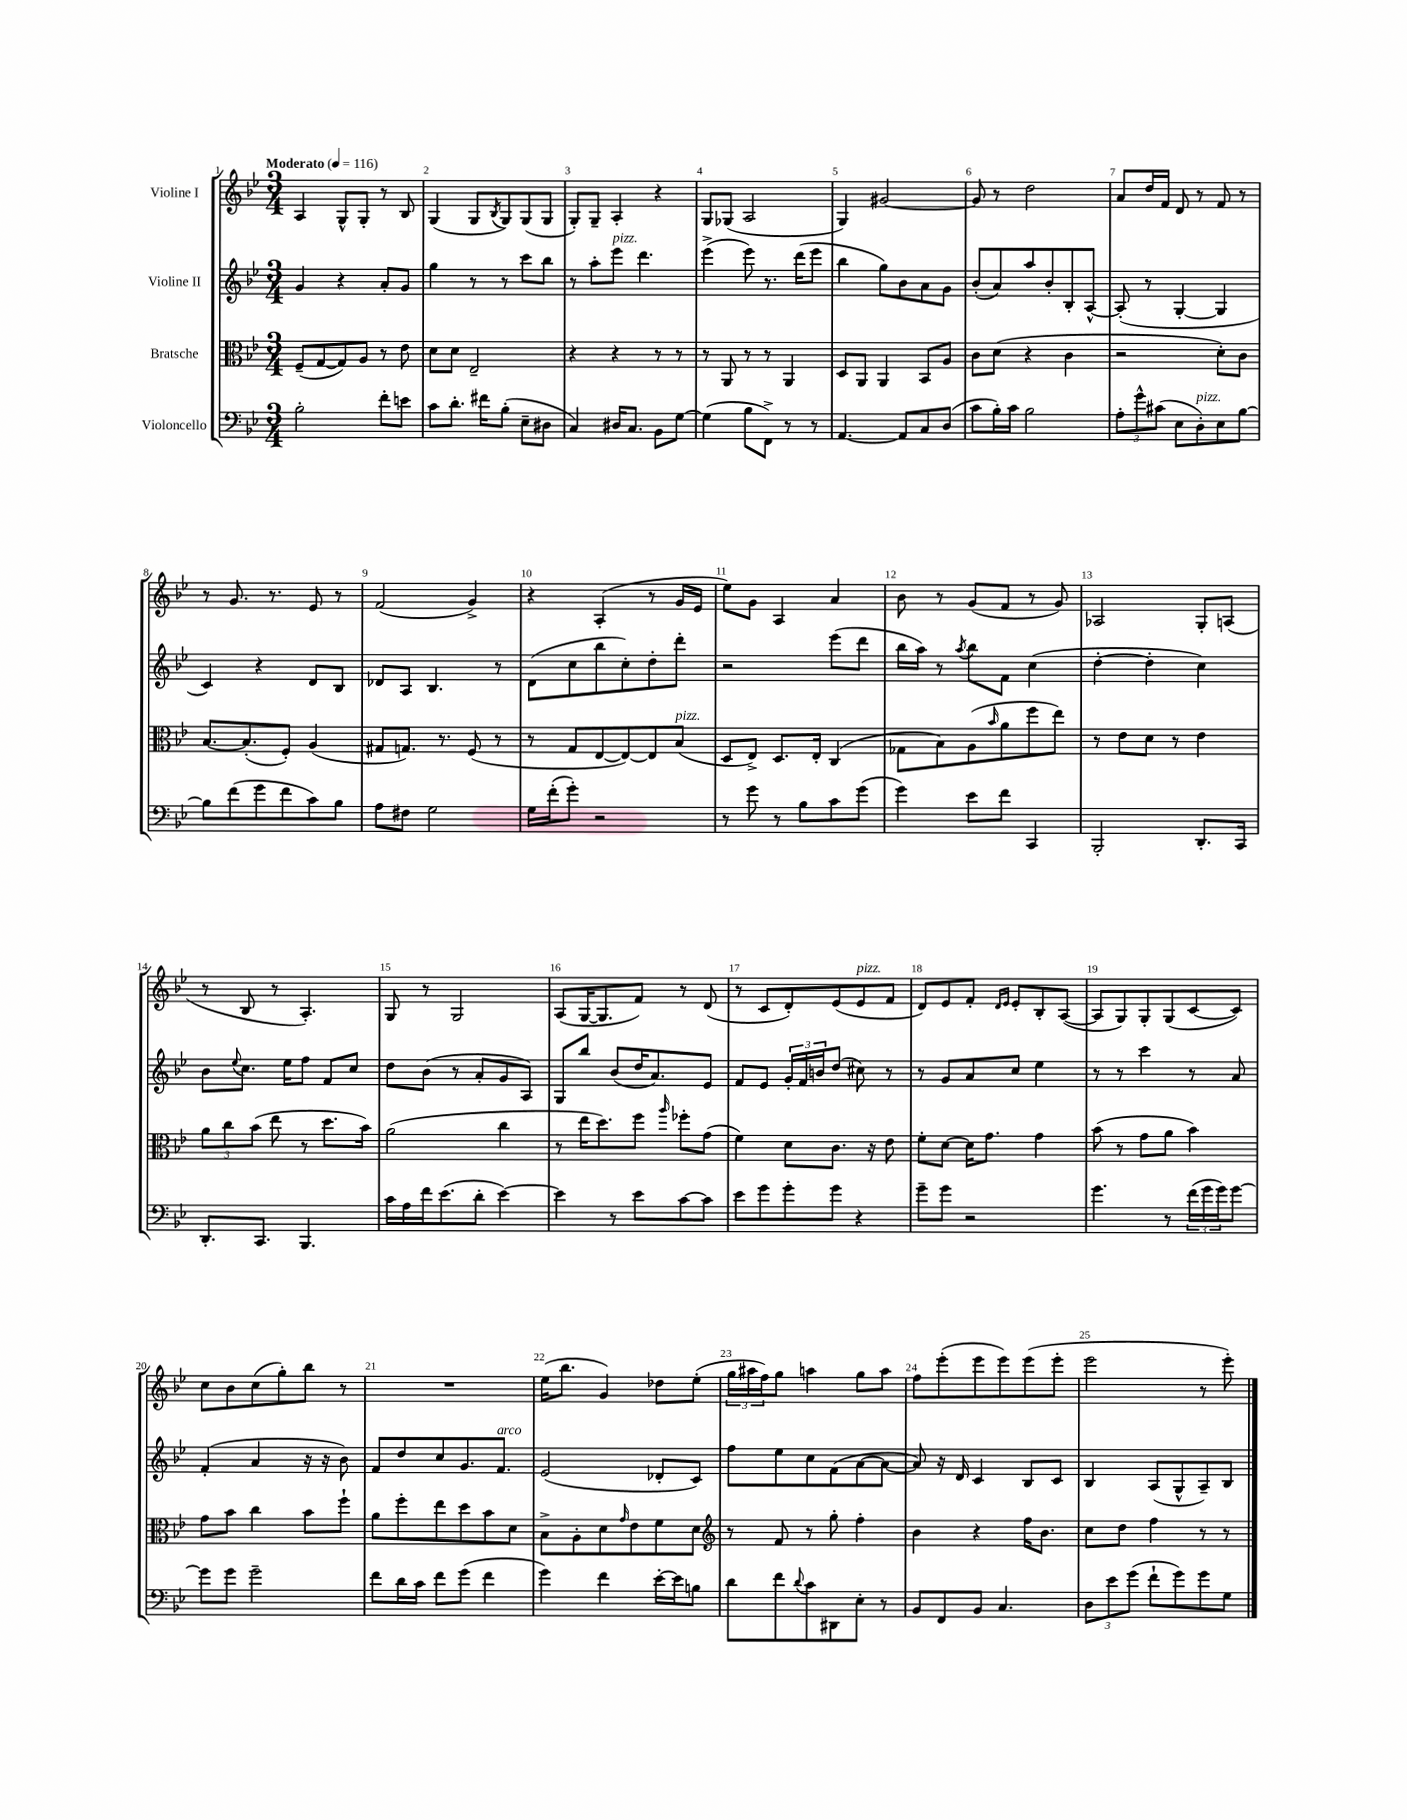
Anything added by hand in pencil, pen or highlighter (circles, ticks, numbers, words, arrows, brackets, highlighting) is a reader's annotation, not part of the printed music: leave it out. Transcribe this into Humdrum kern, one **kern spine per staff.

**kern	**kern	**kern	**kern
*part4	*part3	*part2	*part1
*staff4	*staff3	*staff2	*staff1
*I"Violoncello	*I"Bratsche	*I"Violine II	*I"Violine I
*clefF4	*clefC3	*clefG2	*clefG2
*k[b-e-]	*k[b-e-]	*k[b-e-]	*k[b-e-]
*M3/4	*M3/4	*M3/4	*M3/4
*MM116	*MM116	*MM116	*MM116
=1	=1	=1	=1
!	!	!	!LO:TX:a:B:t=Moderato
2B-'\	(8F~/L	4g/	4A/
.	[8G/	.	.
.	8G/])	4r	8G^^/L
.	8A/J	.	8G'/J
8f'\L	8r	8a'/L	8r
8en\J	8e-\	8g/J	8B-/
=2	=2	=2	=2
8c\L	8d\L	4gg\	(4G/
8.d'\J	8d\J	.	.
.	2E-~/	8r	8G/L
16f#X\KL	.	.	.
.	.	.	8qB-/
(8B-'\J	.	8r	8G/)
8E-~\L	.	8ccc\L	(8G/
8D#X\J	.	8bb-\J	8G/J
=3	=3	=3	=3
4C/)	4r	8r	8G'/L)
.	.	8aa'\L	8G~/J
!	!	!LO:TX:a:i:t=pizz.	!
16D#X/KL	4r	8eee-\J	4A'/
8.C/J	.	.	.
.	.	4.ddd\	.
8BB-\L	8r	.	4r
[8G\J	8r	.	.
=4	=4	=4	=4
(4G\]	8r	(4eee-^\	8G/L
.	8AA/	.	(8G-X/J
8B-\L	8r	8eee-\)	2A/
8FF^\J)	8r	8.r	.
8r	4AA/	.	.
.	.	(16ddd\KL	.
8r	.	8eee-\J	.
=5	=5	=5	=5
[4.AA/	8D/L	4bb-\	4G/)
.	8AA/J	.	.
.	4AA/	8gg\L)	[2g#X/
8AA/L]	.	8b-\	.
8C/	8BB-/L	8a\	.
(8D/J	8A/J	8g\J	.
=6	=6	=6	=6
8c\L	8c\L	(8b-'/L	8g#/]
16B-'\L)	(8d\J	8a/)	8r
16c\JJ	.	.	.
2B-\	4r	8aa/	2dd\
.	.	8b-'/	.
.	4c\	8B-'/	.
.	.	[8A^^/J	.
=7	=7	=7	=7
12A'\L	2r	(8A'/]	8a/L
12g^^\	.	.	.
.	.	8r	16dd/L
(12c#X\J	.	.	.
.	.	.	16f/JJ
8E-\L	.	[4G'/	8d/
!LO:TX:a:i:t=pizz.	!	!	!
8D'\)	.	.	8r
8E-\	8d'\L)	4G/]	8f/
[8B-\J	8c\J	.	8r
!!LO:LB:g=z
=8	=8	=8	=8
8B-\L]	[8.B-/L	4c/)	8r
(8f\	.	.	8.g/
.	(8.B-'/]	.	.
8g\	.	4r	.
.	.	.	8.r
8f\	8F'/J)	.	.
8c\)	(4A/	8d/L	8e-/
8B-\J	.	8B-/J	8r
=9	=9	=9	=9
8A\L	8G#X/L	8d-X/L	(2f/
8F#X\J	8.Gn/J)	8A/J	.
2G\	.	4.B-/	.
.	8.r	.	.
.	(8F/	.	4g^/)
.	8r	8r	.
=10	=10	=10	=10
16G\LL	8r	(8d\L	4r
(16f'\J	.	.	.
8g'\J)	8G/L	8cc\	.
2r	[8E-/	8bb-\	(4A'/
.	8E-/_)	8cc'\)	.
.	8E-/]	8dd'\	8r
!	!LO:TX:a:i:t=pizz.	!	!
.	(8B-/J	8ddd'\J	16g/LL
.	.	.	16e-/JJ
=11	=11	=11	=11
8r	8D/L	2r	8ee-\L)
8g\	8E-^/J)	.	8g\J
8r	8.D/L	.	4A/
8B-\L	.	.	.
.	16E-'/Jk	.	.
8c\	(4C/	(8eee-\L	4a/
(8g\J	.	8ddd\J	.
=12	=12	=12	=12
4g\)	8G-X\L	16bb-\LL	8b-\
.	.	16aa\JJ)	.
.	8B-\)	8r	8r
.	.	8qaa/	.
8e-\L	(8A\	8bb-\L	(8g/L
.	16qqb-/	.	.
8f\J	8a\	8f\J	8f/J
4CC/	8ff\	(4cc\	8r
.	8ee-\J)	.	8g/)
=13	=13	=13	=13
2BBB-'/	8r	[4dd'\	2A-X/
.	8e-\L	.	.
.	8d\J	4dd'\]	.
.	8r	.	.
8.DD'/L	4e-\	4cc\)	8G'/L
.	.	.	(8An/J
16CC/Jk	.	.	.
!!LO:LB:g=z
=14	=14	=14	=14
8.DD'/L	12a\L	8b-\L	8r
.	12cc\	.	.
.	.	8qqee-/	.
.	.	8.cc\J	8B-/
.	(12b-\J	.	.
8.CC/J	.	.	.
.	8ee-\	.	8r
.	.	16ee-\KL	.
4.BBB-/	8r	8ff\J	4.A'/)
.	8.dd\L	8f/L	.
.	.	8cc/J	.
.	16b-\Jk)	.	.
=15	=15	=15	=15
16c\LL	(2a\	8dd\L	8G/
16A\	.	.	.
16f\J	.	(8b-\J	8r
(8.e-\	.	.	.
.	.	8r	2G/
8d'\J	.	8a'/L	.
[4e-\)	4cc\	8g/	.
.	.	8A/J)	.
=16	=16	=16	=16
4e-\]	8r	8G/L	(8A/L
.	16ee-\KL	8bb-/J	[16G/K
.	8.dd\)	.	8.G/]
8r	.	(8b-/L	.
8e-\L	8ff\J	16dd/K	8f/J)
.	.	8.a/)	.
.	16qqaa/	.	.
[8c\	8ff-X'\L	.	8r
8c\J]	(8g\J	8e-/J	(8d/
=17	=17	=17	=17
8e-\L	4f\)	8f/L	8r
8g\	.	8e-/J	8c/L
8g'\	8d\L	24g'/LL	8d'/)
.	.	24f/	.
.	.	24bn/J	.
8g\J	8.c\J	(8dd/J	(8e-/
!	!	!	!LO:TX:a:i:t=pizz.
4r	.	8cc#X\)	8e-/
.	16r	.	.
.	8e-\	8r	8f/J
=18	=18	=18	=18
8g~\L	8f'\L	8r	8d/L)
8g\J	[8d\J	8g/L	8e-/
2r	16d\KL]	8a/	8f'/J
.	8.g\J	.	.
.	.	.	16qqd/LL
.	.	.	16qqe-/JJ
.	.	8cc/J	8e-'/L
.	4g\	4ee-\	8B-'/
.	.	.	([8A/J
=19	=19	=19	=19
4.g\	(8b-\	8r	8A/L]
.	8r	8r	8G/)
.	8g\L	4ccc\	8G'/
8r	8a\J	.	(8G/
(24f\LL	4b-\)	8r	[8c/
24g\	.	.	.
24g\J)	.	.	.
[8g\J	.	8a/	8c/J])
!!LO:LB:g=z
=20	=20	=20	=20
8g\L]	8g\L	(4f'/	8cc\L
8g\J	8b-\J	.	8b-\
2g~\	4cc\	4a/	(8cc\
.	.	.	8gg'\)
.	8b-\L	16r	8bb-\J
.	.	16r	.
.	8ff`\J	8b-\)	8r
=21	=21	=21	=21
8f\L	8a\L	8f/L	2.r
16d\L	8ff'\	8dd/	.
16c\JJ	.	.	.
8f\L	8ee-\	8cc/	.
(8g\J	8dd\	8.g/	.
4f\	8b-\	.	.
!	!	!LO:TX:a:i:t=arco	!
.	.	8.f/J	.
.	8d\J	.	.
=22	=22	=22	=22
4g\)	8B-^\L	(2e-/	(16ee-\KL
.	.	.	8.bb-\J
.	8A'\	.	.
4f\	8d\	.	4g/)
.	16qqg/	.	.
.	8e-\	.	.
[16e-'\LL	8f\	8d-X'/L	8dd-X\L
16e-\J]	.	.	.
8Bn\J	8d\J	8c/J)	(8ee-'\J
=23	=23	=23	=23
*	*clefG2	*	*
8d\L	8r	8ff\L	24gg\LL
.	.	.	24aa#X\
.	.	.	24ff\J)
8f\	8f/	8ee-\	8gg\J
8qqd/	.	.	.
8c\	8r	8cc\	4aan\
8DD#X\	8gg'\	(8f\	.
8E-'\J	4ff'\	[8a\	8gg\L
8r	.	8a\J_	8aa\J
=24	=24	=24	=24
8BB-/L	4b-\	8a/])	8ff\L
8FF/	.	16r	(8eee-'\
.	.	16d/	.
8BB-/J	4r	4c/	8eee-\
4.C/	.	.	8eee-\)
.	16ff\KL	8B-/L	(8eee-\
.	8.b-\J	.	.
.	.	8c/J	8eee-'\J
=25	=25	=25	=25
12D\L	8cc\L	4B-/	2eee-\
12e-\	.	.	.
.	8dd\J	.	.
(12g\J	.	.	.
8f`\L	4ff\	(8A/L	.
8g\)	.	8G^^/	.
8g\	8r	8A~/)	8r
8G\J	8r	8B-/J	8eee-'\)
==	==	==	==
*-	*-	*-	*-
